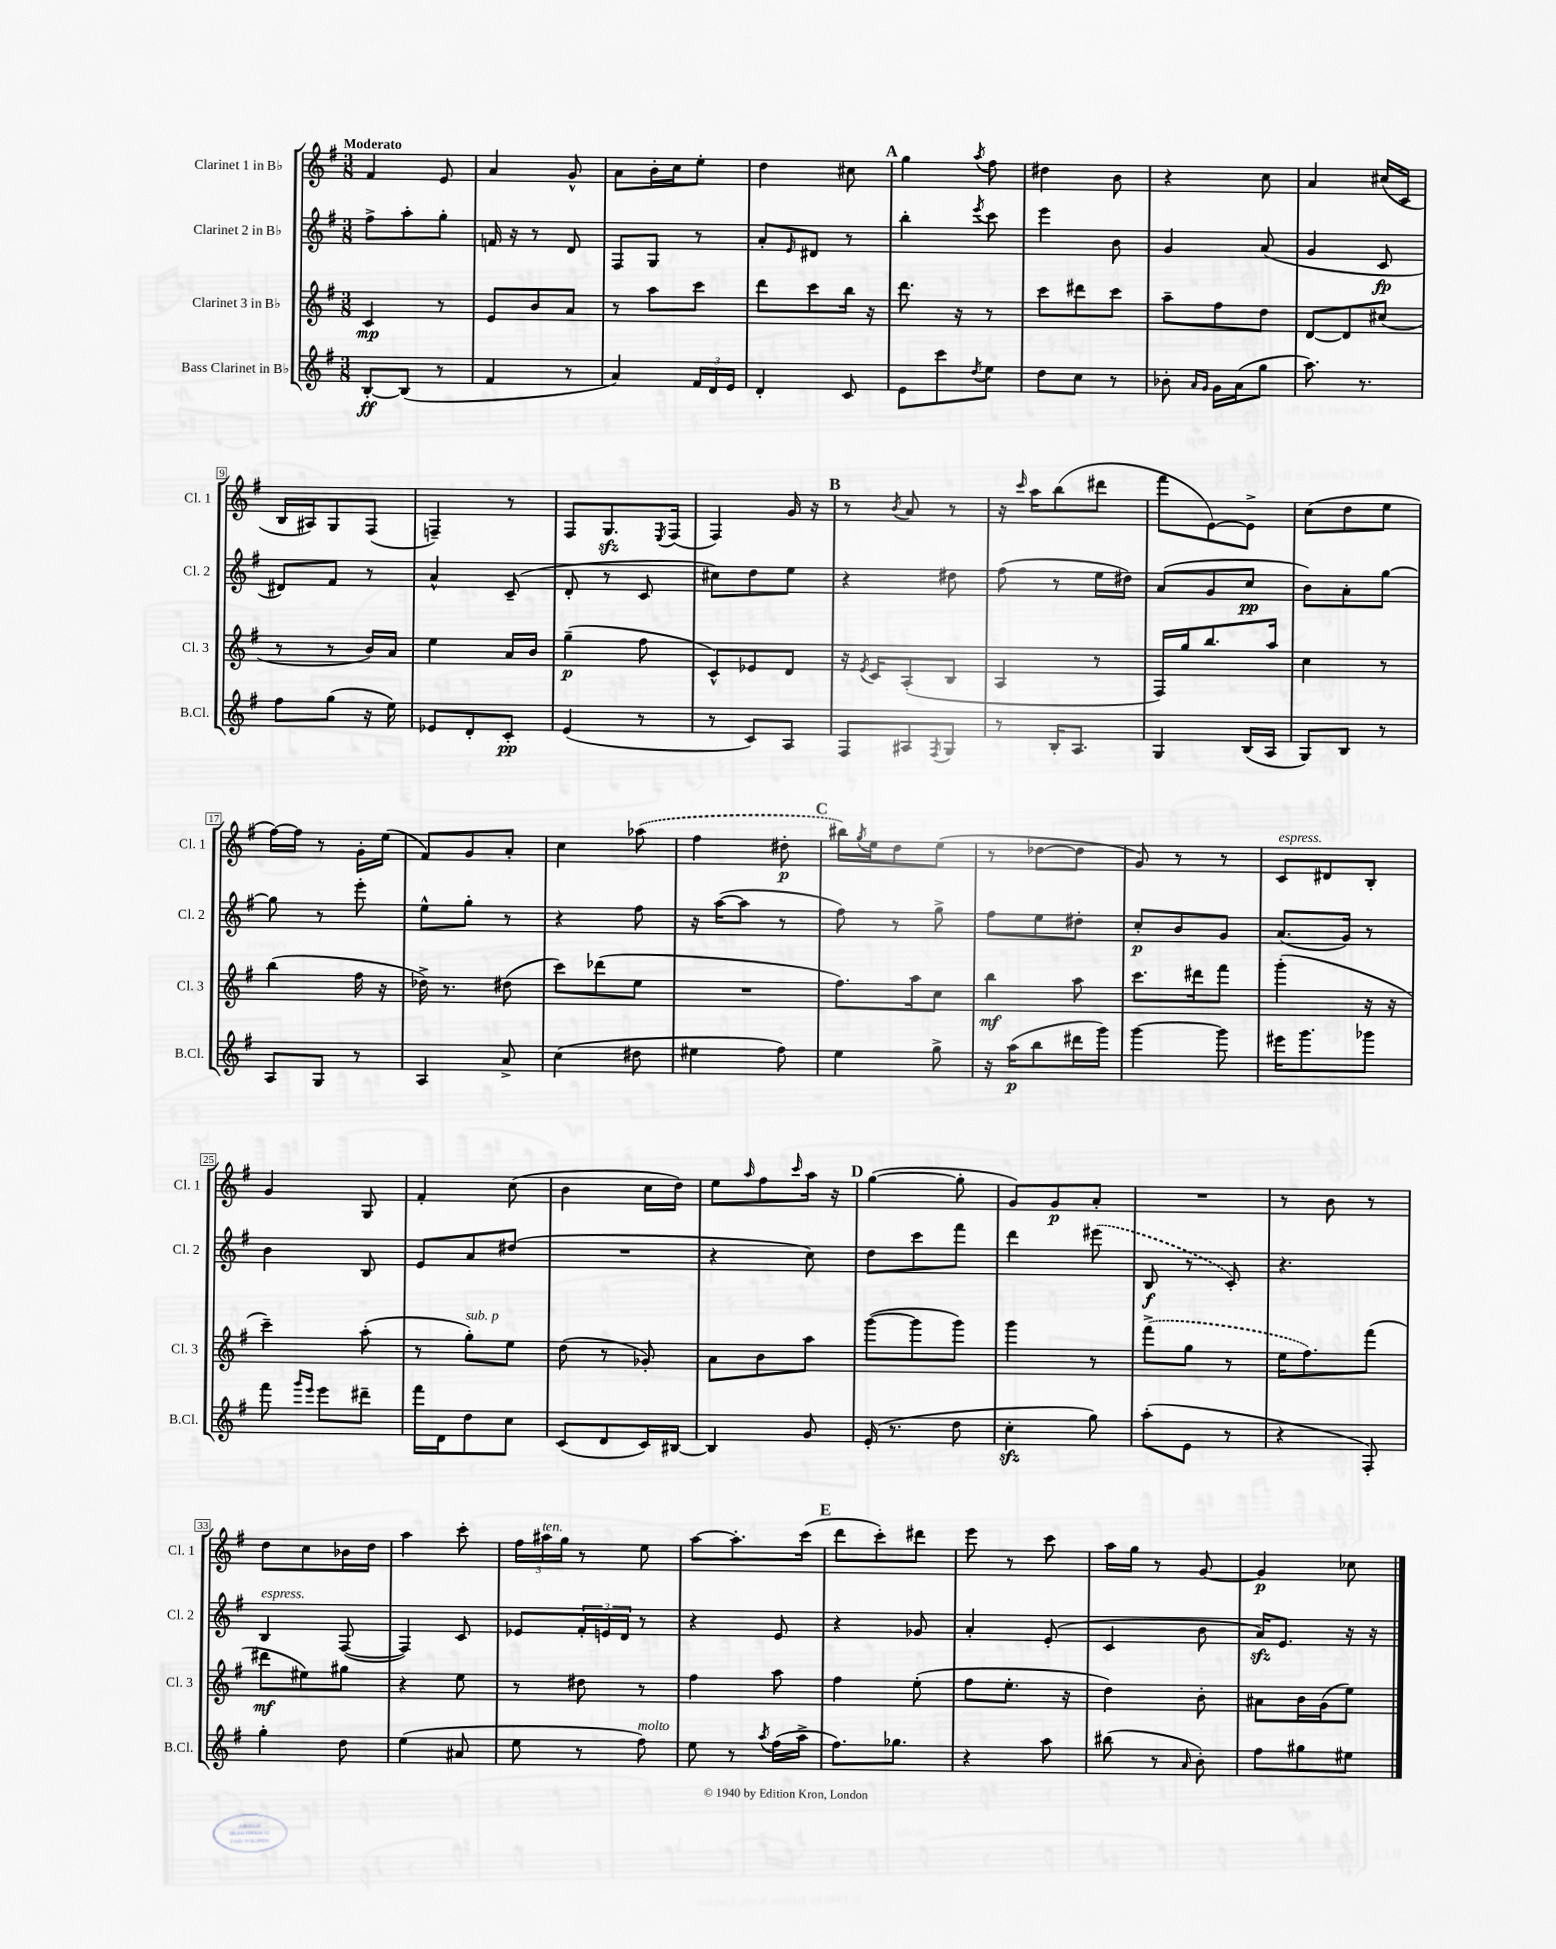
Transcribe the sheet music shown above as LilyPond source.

<<
\new StaffGroup <<
\new Staff = "s0" \with { instrumentName = "Clarinet 1 in Bb" shortInstrumentName = "Cl. 1" } {
    \clef treble \key g \major \numericTimeSignature \time 3/8 \tempo "Moderato"
    fis'4 e'8 |
    a'4 g'8-^ |
    a'8 b'16-. c''16 e''8-. |
    d''4 cis''8 |
    \mark \markup { \bold "A" } g''4 \acciaccatura { a''8 } fis''8 |
    dis''4 b'8 |
    r4 c''8 |
    a'4 cis''16( c'16 |
    b16 ais16) g8 fis8( |
    f4--) r8 |
    fis8 g8.\sfz \acciaccatura { e8 } fis16( |
    fis4) g'16 r16 |
    \mark \markup { \bold "B" } r8 \acciaccatura { b'8 } a'8 r8 |
    r16 \grace { c'''16 } a''16 b''8( dis'''8 |
    fis'''8 e'8~) e'8-> |
    c''8( d''8 e''8 |
    fis''16~) fis''16 r8 g'16-. e''16( |
    fis'8) g'8 a'8-. |
    c''4 \once \slurDashed aes''8( |
    fis''4 dis''8-.\p |
    \mark \markup { \bold "C" } bis''16) \acciaccatura { g''8 } e''16 d''8 e''8( |
    r8 des''8~ des''8 |
    g'8) r8 r8 |
    c'8^\markup { \italic "espress." } dis'8 b8-. |
    g'4 g8 |
    fis'4-. c''8( |
    b'4 c''16 d''16) |
    e''8 \grace { a''16 } fis''8 \grace { c'''16 } a''16 r16 |
    \mark \markup { \bold "D" } g''4~( g''8-. |
    g'8) g'8\p a'8-. |
    R4. |
    r8 b'8 r8 |
    d''8 c''8 bes'16 d''16 |
    a''4 c'''8-. |
    \tuplet 3/2 { fis''16 ais''16^\markup { \italic "ten." } g''16 } r8 e''8 |
    a''8~ a''8.-. c'''16( |
    \mark \markup { \bold "E" } d'''8 c'''8-.) dis'''8 |
    e'''8 r8 c'''8 |
    a''16 g''16 r8 g'8~ |
    g'4\p ces''8 \bar "|." |
}
\new Staff = "s1" \with { instrumentName = "Clarinet 2 in Bb" shortInstrumentName = "Cl. 2" } {
    \clef treble \key g \major \numericTimeSignature \time 3/8
    fis''8-> a''8-. g''8-. |
    f'16 r16 r8 d'8 |
    fis8 g8 r8 |
    a'8-. \grace { e'16 } dis'8 r8 |
    \mark \markup { \bold "A" } b''4-. \acciaccatura { e'''8 } c'''8 |
    e'''4 b'8 |
    g'4 a'8( |
    g'4 c'8\fp |
    dis'8) fis'8 r8 |
    a'4-^ c'8--( |
    d'8-. r8 c'8 |
    cis''8) d''8 e''8 |
    \mark \markup { \bold "B" } r4 dis''8 |
    fis''8( r8 e''16 dis''16) |
    a'8( g'8 c''8\pp |
    b'8) a'8-. g''8~ |
    g''8 r8 e'''8-. |
    e''8-^ g''8-. r8 |
    r4 fis''8 |
    r16 a''16~( a''8 r8 |
    \mark \markup { \bold "C" } fis''8) r8 g''8-> |
    fis''8 e''8 dis''8-. |
    c''8-.\p b'8 g'8 |
    a'8.( g'16) r8 |
    b'4 b8 |
    e'8 a'8 dis''8( |
    R4. |
    r4 c''8) |
    \mark \markup { \bold "D" } d''8 c'''8 fis'''8 |
    d'''4 \once \slurDashed eis'''8( |
    b8\f r8 c'8-.) |
    r4. |
    b4^\markup { \italic "espress." } fis8~( |
    fis4) c'8 |
    ees'8 \tuplet 3/2 { fis'16-. e'16 d'16 } r8 |
    r4 e'8 |
    \mark \markup { \bold "E" } r4 ges'8 |
    a'4-. e'8-.( |
    c'4 b'8 |
    a'16\sfz) e'8. r16 r16 \bar "|." |
}
\new Staff = "s2" \with { instrumentName = "Clarinet 3 in Bb" shortInstrumentName = "Cl. 3" } {
    \clef treble \key g \major \numericTimeSignature \time 3/8
    c'4\mp r8 |
    e'8 b'8 a'8 |
    r8 a''8 c'''8 |
    d'''8 c'''8 b''16 r16 |
    \mark \markup { \bold "A" } d'''8. r16 r8 |
    c'''8 dis'''8 c'''8 |
    a''8-- fis''8 d''8 |
    d'8~ d'8 cis''8( |
    r8 r8 b'16) a'16 |
    e''4 a'16 b'16 |
    g''4--\p( fis''8 |
    c'8-^) ees'8 d'8 |
    \mark \markup { \bold "B" } r16 \acciaccatura { e'8 } c'16 a8-.( b8 |
    a4 r8 |
    fis16) g''16 b''8. a''16 |
    c''4 r8 |
    b''4( fis''16 r16 |
    des''16->) r8. dis''8( |
    c'''8) des'''8( e''8 |
    R4. |
    \mark \markup { \bold "C" } fis''8.) a''16 c''8 |
    b''4\mf a''8 |
    c'''8. dis'''16 fis'''8 |
    g'''4-.( r16 r16 |
    c'''4--) a''8-.( |
    r8 g''8-.^\markup { \italic "sub. p" }) e''8 |
    d''8( r8 ges'8-.) |
    a'8 b'8 a''8 |
    \mark \markup { \bold "D" } g'''8~( g'''8 g'''8) |
    g'''4 r8 |
    \once \slurDashed fis'''8->( g''8 r8 |
    e''16 fis''8.) fis'''8( |
    dis'''8\mf eis''8) gis''8 |
    r4 e''8 |
    r8 dis''8 r8 |
    fis''4 a''8 |
    \mark \markup { \bold "E" } fis''4 e''8-.( |
    fis''8 e''8.-. r16 |
    d''4) b'8-. |
    ais'8 b'16 g'16( e''8) \bar "|." |
}
\new Staff = "s3" \with { instrumentName = "Bass Clarinet in Bb" shortInstrumentName = "B.Cl." } {
    \clef treble \key g \major \numericTimeSignature \time 3/8
    b8~-.\ff b8( r8 |
    fis'4 r8 |
    a'4) \tuplet 3/2 { fis'16 d'16 e'16 } |
    d'4-. c'8 |
    \mark \markup { \bold "A" } e'8 c'''8 \acciaccatura { d''8 } e''8 |
    d''8 c''8 r8 |
    bes'8-. \grace { a'16 g'16 } g'16 a'16( g''8 |
    a''8.) r8. |
    fis''8 g''8( r16 e''16) |
    ees'8 d'8-. c'8-.\pp |
    e'4( r8 |
    r8 c'8) a8 |
    \mark \markup { \bold "B" } fis8 ais8 \acciaccatura { fis8 } g8 |
    r8 b16-. a8. |
    g4 b16( a16 |
    g8) b8 r8 |
    a8 g8 r8 |
    a4 a'8-> |
    c''4( dis''8 |
    eis''4 fis''8) |
    \mark \markup { \bold "C" } e''4 g''8-> |
    r16 a''16\p( b''8 dis'''16 g'''16) |
    g'''4~ g'''8 |
    eis'''16 g'''8. ges'''8 |
    fis'''8 \grace { g'''16 e'''16 } e'''8 dis'''8-- |
    fis'''16 d'16 d''8 c''8 |
    c'8( d'8 c'16) bis16~ |
    bis4 g'8 |
    \mark \markup { \bold "D" } e'16-.( r8. d''8 |
    c''4-.\sfz g''8) |
    a''8-.( e'8 r8 |
    r4 fis8-.) |
    g''4-. d''8 |
    e''4( ais'8 |
    e''8 r8 fis''8^\markup { \italic "molto" }) |
    e''8 r8 \acciaccatura { a''8 } fis''16( a''16-> |
    \mark \markup { \bold "E" } fis''8.) ges''8. |
    r4 a''8 |
    bis''8( r8 \grace { a'16 } b'8-.) |
    fis''8 gis''8 eis''8 \bar "|." |
}
>>
>>
\layout { \context { \Score \override BarNumber.stencil = #(make-stencil-boxer 0.1 0.3 ly:text-interface::print) } }
